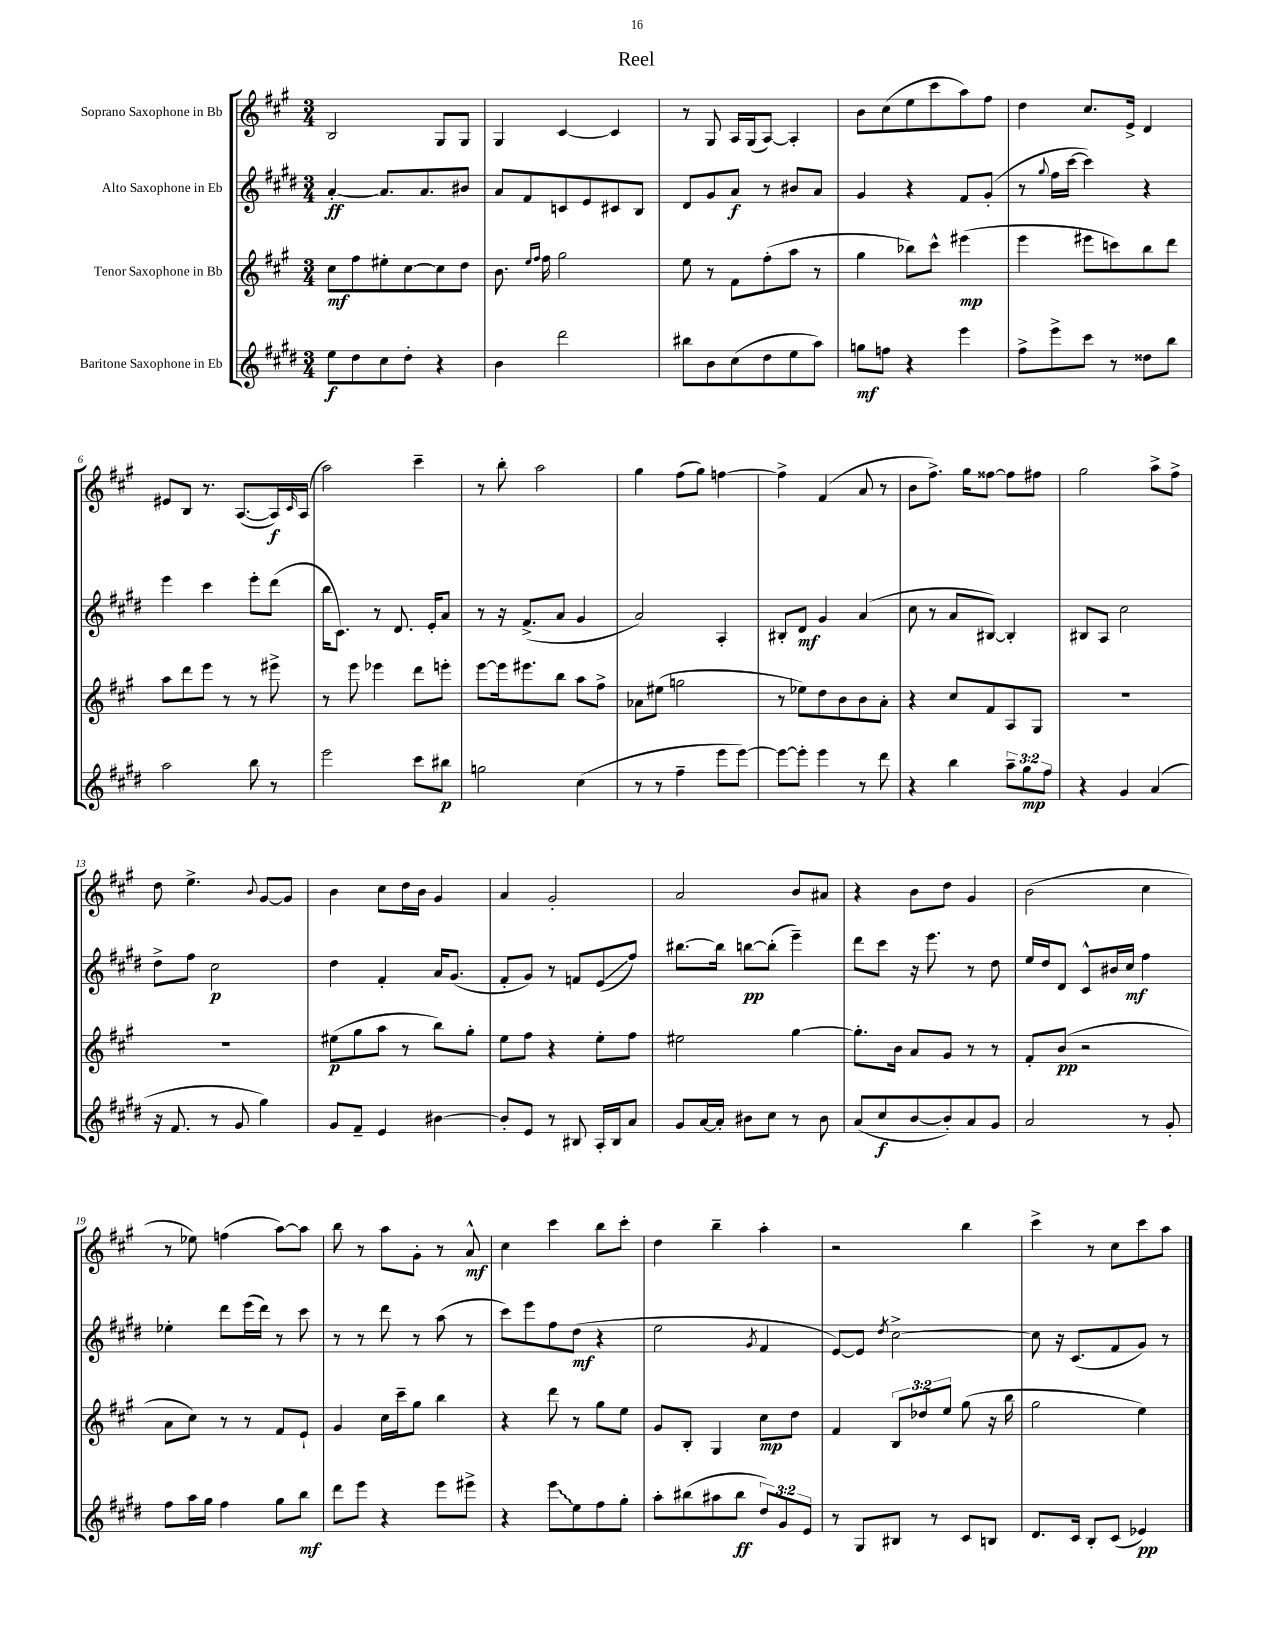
\header { title = "Reel" }
<<
\new StaffGroup <<
\new Staff = "s0" \with { instrumentName = "Soprano Saxophone in Bb" } {
    \clef treble \key a \major \numericTimeSignature \time 3/4
    b2 gis8 gis8 |
    gis4 cis'4~ cis'4 |
    r8 gis8 a16 gis16( a8~) a4-. |
    b'8 cis''8( e''8 cis'''8 a''8) fis''8 |
    d''4 cis''8. e'16-> d'4 |
    eis'8 b8 r8. a8.~( a16\f) \grace { cis'16 } a16( |
    a''2) cis'''4-- |
    r8 b''8-. a''2 |
    gis''4 fis''8( gis''8) f''4~ |
    f''4-> fis'4( a'8 r8 |
    b'8 fis''8.->) gis''16 fisis''8~ fisis''8 fis''8 |
    gis''2 a''8-> fis''8-> |
    d''8 e''4.-> \appoggiatura { b'8 } gis'8~ gis'8 |
    b'4 cis''8 d''16 b'16 gis'4 |
    a'4 gis'2-. |
    a'2 b'8 ais'8 |
    r4 b'8 d''8 gis'4 |
    b'2( cis''4 |
    r8 ees''8) f''4( a''8~) a''8 |
    b''8 r8 a''8 gis'8-. r8 a'8-^\mf |
    cis''4 cis'''4 b''8 cis'''8-. |
    d''4 b''4-- a''4-. |
    r2 b''4 |
    cis'''4-> r8 cis''8 cis'''8 a''8 \bar "|." |
}
\new Staff = "s1" \with { instrumentName = "Alto Saxophone in Eb" } {
    \clef treble \key e \major \numericTimeSignature \time 3/4
    a'4~-.\ff a'8. a'8. bis'8 |
    a'8 fis'8 c'8 e'8 cis'8 b8 |
    dis'8 gis'8 a'8\f r8 bis'8 a'8 |
    gis'4 r4 fis'8 gis'8-.( |
    r8 \appoggiatura { gis''8 } fis''16 cis'''16~ cis'''4) r4 |
    e'''4 cis'''4 e'''8-. dis'''8( |
    b''16 cis'8.) r8 dis'8. e'16-. a'8 |
    r8 r16 fis'8.->( a'8 gis'4 |
    a'2) a4-. |
    bis8-. dis'8\mf gis'4 a'4( |
    cis''8 r8 a'8 bis8~) bis4-. |
    bis8 a8 cis''2 |
    dis''8-> fis''8 cis''2\p |
    dis''4 fis'4-. a'16 gis'8.( |
    fis'8-. gis'8) r8 f'8 e'8\glissando( fis''8) |
    bis''8.~ bis''16 b''8~\pp b''8-.( e'''4--) |
    dis'''8 cis'''8 r16 e'''8. r8 dis''8 |
    e''16 dis''16 dis'8 cis'8-^ bis'16 cis''16\mf fis''4 |
    ees''4-. dis'''8 e'''16( dis'''16) r8 cis'''8 |
    r8 r8 dis'''8 r8 a''8( r8 |
    cis'''8) e'''8 fis''8 dis''8\mf( r4 |
    e''2 \acciaccatura { gis'8 } fis'4 |
    e'8~) e'8 \acciaccatura { dis''8 } cis''2~-> |
    cis''8 r16 cis'8.( fis'8 gis'8) r8 \bar "|." |
}
\new Staff = "s2" \with { instrumentName = "Tenor Saxophone in Bb" } {
    \clef treble \key a \major \numericTimeSignature \time 3/4 \override Staff.TupletNumber.text = #tuplet-number::calc-fraction-text
    cis''8\mf fis''8 eis''8-. cis''8~ cis''8 d''8 |
    b'8. \grace { e''16 fis''16 } fis''16 gis''2 |
    e''8 r8 fis'8 fis''8-.( a''8 r8 |
    gis''4 bes''8) cis'''8-^ eis'''4\mp( |
    e'''4 eis'''8 c'''8) b''8 d'''8 |
    a''8 d'''8 e'''8 r8 r8 eis'''8-> |
    r8 e'''8 ees'''4 d'''8 e'''8-. |
    e'''8~ e'''16 eis'''8. b''8 a''8 fis''8-> |
    aes'8 eis''8( g''2 |
    r8 ees''8) d''8 b'8 b'8 a'8-. |
    r4 cis''8 fis'8 a8 gis8 |
    R2. |
    R2. |
    eis''8\p( gis''8 a''8 r8 b''8) gis''8-. |
    e''8 fis''8 r4 e''8-. fis''8 |
    eis''2 gis''4~ |
    gis''8.-. b'16 a'8 gis'8 r8 r8 |
    fis'8-. b'8\pp( r2 |
    a'8 cis''8) r8 r8 fis'8 e'8-! |
    gis'4 cis''16 cis'''16-- gis''8 b''4 |
    r4 d'''8 r8 gis''8 e''8 |
    gis'8 b8-. gis4 cis''8\mp d''8 |
    fis'4 \tuplet 3/2 { b8 des''8 e''8 } gis''8( r16 b''16 |
    gis''2 e''4) \bar "|." |
}
\new Staff = "s3" \with { instrumentName = "Baritone Saxophone in Eb" } {
    \clef treble \key e \major \numericTimeSignature \time 3/4 \override Staff.TupletNumber.text = #tuplet-number::calc-fraction-text
    e''8\f dis''8 cis''8 dis''8-. r4 |
    b'4 dis'''2 |
    bis''8 b'8 cis''8( dis''8 e''8 a''8) |
    g''8\mf f''8 r4 e'''4 |
    fis''8-> e'''8-> cis'''8 r8 disis''8 b''8 |
    a''2 b''8 r8 |
    e'''2 cis'''8 bis''8\p |
    g''2 cis''4( |
    r8 r8 fis''4-- e'''8 e'''8~) |
    e'''8~ e'''8-. e'''4 r8 dis'''8 |
    r4 b''4 \tuplet 3/2 { a''8-- gis''8\mp fis''8 } |
    r4 gis'4 a'4( |
    r16 fis'8. r8 gis'8 gis''4) |
    gis'8 fis'8-- e'4 bis'4~ |
    bis'8-. e'8 r8 bis8 a16-. bis16 a'8 |
    gis'8 a'16~ a'16-. bis'8 cis''8 r8 bis'8 |
    a'8( cis''8\f b'8~ b'8-.) a'8 gis'8 |
    a'2 r8 gis'8-. |
    fis''8 a''16 gis''16 fis''4 gis''8 b''8\mf |
    dis'''8 e'''8 r4 e'''8 eis'''8-> |
    r4 \once \override Glissando.style = #'zigzag e'''8\glissando e''8 fis''8 gis''8-. |
    a''8-. bis''8( ais''8 bis''8\ff \tuplet 3/2 { dis''8) gis'8 e'8 } |
    r8 gis8 bis8 r8 cis'8 b8 |
    dis'8. cis'16 b8-. cis'8( ees'4\pp) \bar "|." |
}
>>
>>
